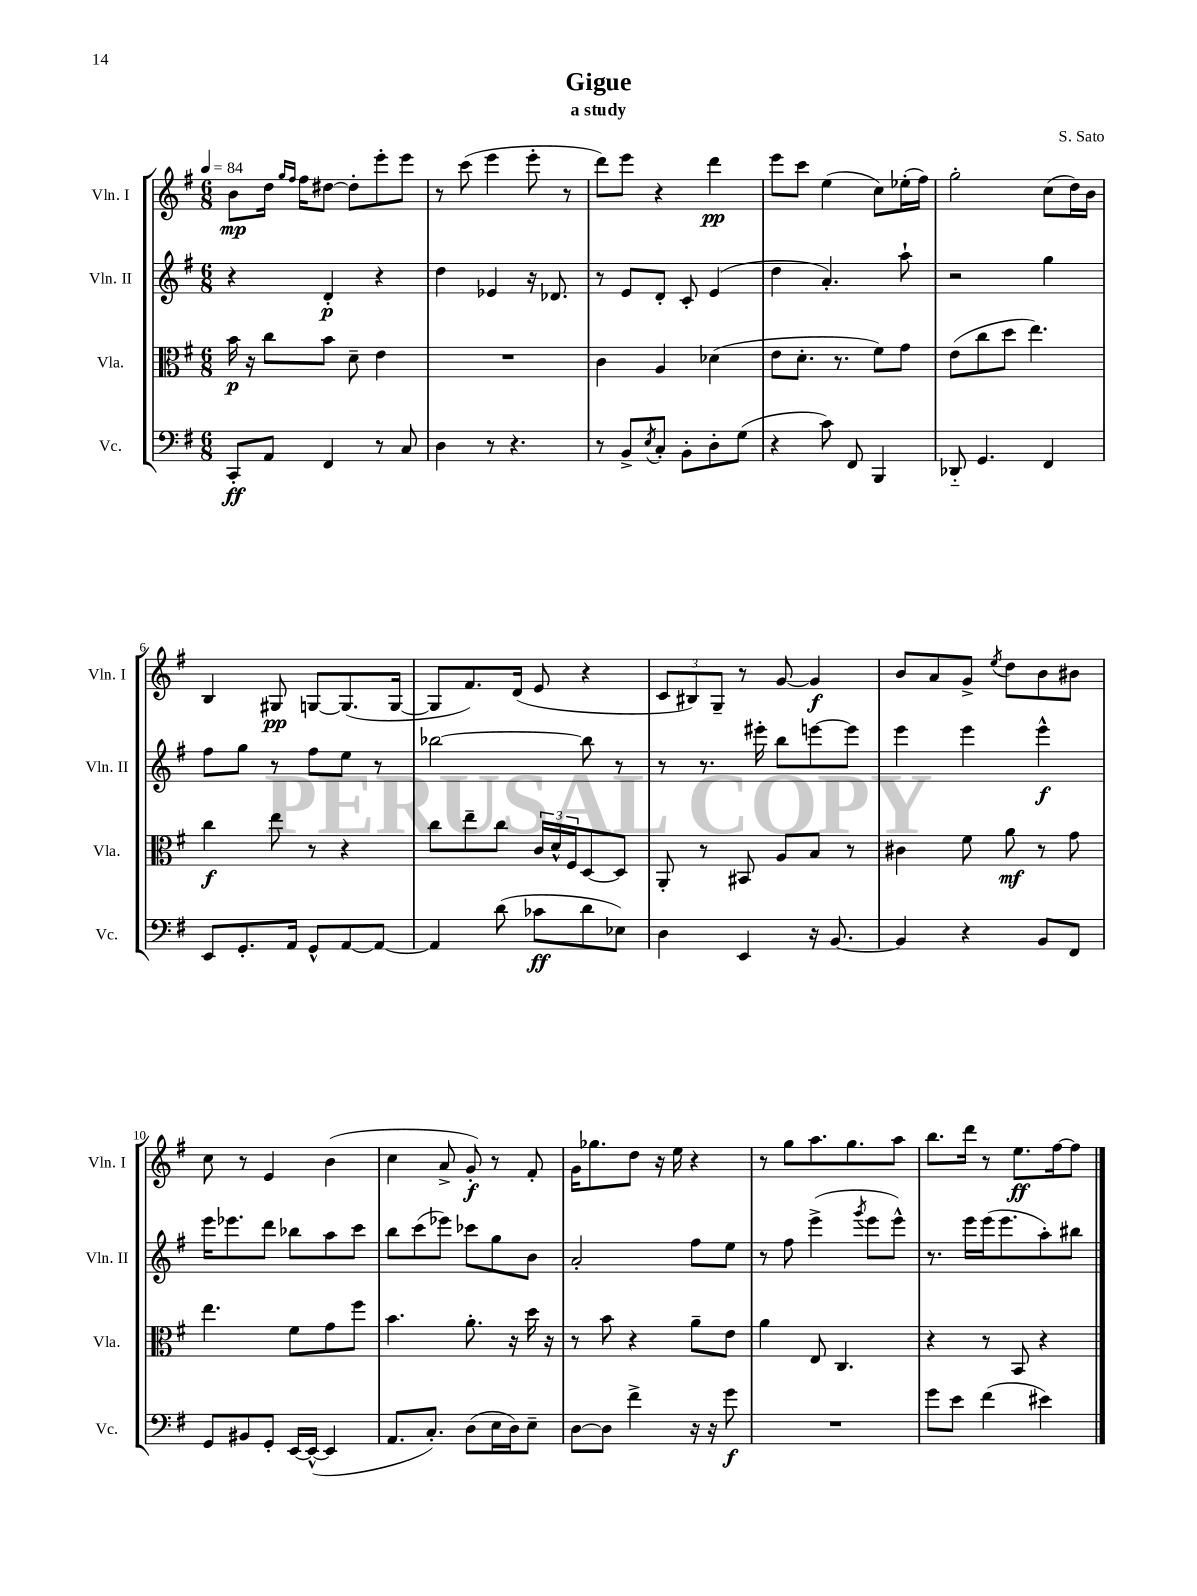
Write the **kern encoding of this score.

**kern	**dynam	**kern	**dynam	**kern	**dynam	**kern	**dynam
*part4	*part4	*part3	*part3	*part2	*part2	*part1	*part1
*staff4	*staff4	*staff3	*staff3	*staff2	*staff2	*staff1	*staff1
*I"Vc.	*	*I"Vla.	*	*I"Vln. II	*	*I"Vln. I	*
*I'Vc.	*	*I'Vla.	*	*I'Vln. II	*	*I'Vln. I	*
*clefF4	*	*clefC3	*	*clefG2	*	*clefG2	*
*k[f#]	*	*k[f#]	*	*k[f#]	*	*k[f#]	*
*M6/8	*	*M6/8	*	*M6/8	*	*M6/8	*
*MM84	*	*MM84	*	*MM84	*	*MM84	*
=1	=1	=1	=1	=1	=1	=1	=1
8CC'/L	ff	16b\	p	4r	.	8b\L	mp
.	.	16r	.	.	.	.	.
8AA/J	.	8cc\L	.	.	.	16dd\Jk	.
.	.	.	.	.	.	16qqgg/LL	.
.	.	.	.	.	.	16qqff#/JJ	.
.	.	.	.	.	.	16ff#\KL	.
4FF#/	.	8b\J	.	4d'/	p	[8dd#X\J	.
.	.	8d~\	.	.	.	8dd#'\L]	.
8r	.	4e\	.	4r	.	8eee'\	.
8C/	.	.	.	.	.	8eee\J	.
=2	=2	=2	=2	=2	=2	=2	=2
4D\	.	2.r	.	4dd\	.	8r	.
.	.	.	.	.	.	(8ccc\	.
8r	.	.	.	4e-X/	.	4eee\	.
4.r	.	.	.	.	.	.	.
.	.	.	.	16r	.	8eee'\	.
.	.	.	.	8.d-X/	.	.	.
.	.	.	.	.	.	8r	.
=3	=3	=3	=3	=3	=3	=3	=3
8r	.	4c\	.	8r	.	8ddd\L)	.
8BB^/L	.	.	.	8e/L	.	8eee\J	.
8qE/	.	.	.	.	.	.	.
8C'/J	.	4A/	.	8d'/J	.	4r	.
8BB'\L	.	.	.	8c'/	.	.	.
8D'\	.	(4d-X\	.	(4e/	.	4ddd\	pp
(8G\J	.	.	.	.	.	.	.
=4	=4	=4	=4	=4	=4	=4	=4
4r	.	8e\L	.	4dd\	.	8eee\L	.
.	.	8.d'\J	.	.	.	8ccc\J	.
8c\)	.	.	.	4.a'/)	.	(4ee\	.
.	.	8.r	.	.	.	.	.
8FF#/	.	.	.	.	.	.	.
4BBB/	.	8f#\L)	.	.	.	8cc\L)	.
.	.	8g\J	.	8aa`\	.	(16ee-X'\L	.
.	.	.	.	.	.	16ff#\JJ)	.
=5	=5	=5	=5	=5	=5	=5	=5
8DD-X/	.	(8e\L	.	2r	.	2gg'\	.
4.GG/	.	8cc\	.	.	.	.	.
.	.	8dd\J	.	.	.	.	.
.	.	4.ee\)	.	.	.	.	.
4FF#/	.	.	.	4gg\	.	(8cc\L	.
.	.	.	.	.	.	16dd\L)	.
.	.	.	.	.	.	16b\JJ	.
!!LO:LB:g=z
=6	=6	=6	=6	=6	=6	=6	=6
8EE/L	.	4cc\	f	8ff#\L	.	4B/	.
8.GG'/	.	.	.	8gg\J	.	.	.
.	.	8ee\	.	8r	.	8G#X/	pp
16AA/Jk	.	.	.	.	.	.	.
8GG^^/L	.	8r	.	8ff#\L	.	[8Gn/L	.
[8AA/	.	4r	.	8ee\J	.	(8.G/]	.
8AA/J_	.	.	.	8r	.	.	.
.	.	.	.	.	.	[16G/Jk	.
=7	=7	=7	=7	=7	=7	=7	=7
4AA/]	.	8cc\L	.	[2bb-X\	.	8G/L]	.
.	.	8ee~\	.	.	.	8.f#/)	.
(8d\	.	8cc\J	.	.	.	.	.
.	.	.	.	.	.	(16d/Jk	.
8c-X\L	ff	24c/LL	.	.	.	8e/	.
.	.	24d^^/	.	.	.	.	.
.	.	24F#/J	.	.	.	.	.
8d\	.	[8D/	.	8bb-\]	.	4r	.
8E-X\J)	.	8D/J]	.	8r	.	.	.
=8	=8	=8	=8	=8	=8	=8	=8
4D\	.	8AA'/	.	8r	.	12c/L	.
.	.	.	.	.	.	12B#X/)	.
.	.	8r	.	8.r	.	.	.
.	.	.	.	.	.	12G~/J	.
4EE/	.	8BB#X/	.	.	.	8r	.
.	.	.	.	16eee#X'\	.	.	.
.	.	8A/L	.	8bb\L	.	[8g/	.
16r	.	8B/J	.	[8eeen\	.	4g/]	f
[8.BB/	.	.	.	.	.	.	.
.	.	8r	.	8eee\J]	.	.	.
=9	=9	=9	=9	=9	=9	=9	=9
4BB/]	.	4c#X\	.	4eee\	.	8b/L	.
.	.	.	.	.	.	8a/	.
4r	.	8f#\	.	4eee\	.	8g^/J	.
.	.	.	.	.	.	8qee/	.
.	.	8a\	mf	.	.	8dd\L	.
8BB/L	.	8r	.	4eee^^\	f	8b\	.
8FF#/J	.	8g\	.	.	.	8b#X\J	.
!!LO:LB:g=z
=10	=10	=10	=10	=10	=10	=10	=10
8GG/L	.	4.ee\	.	16eee\KL	.	8cc\	.
.	.	.	.	8.eee-X\	.	.	.
8BB#X/	.	.	.	.	.	8r	.
8GG'/J	.	.	.	8ddd\J	.	4e/	.
[16EE/LL	.	8f#\L	.	8bb-X\L	.	.	.
(16EE^^/JJ_	.	.	.	.	.	.	.
4EE/]	.	8g\	.	8aa\	.	(4b\	.
.	.	8ff#\J	.	8ccc\J	.	.	.
=11	=11	=11	=11	=11	=11	=11	=11
8.AA/L	.	4.b\	.	8bb\L	.	4cc\	.
.	.	.	.	(8ccc\	.	.	.
8.C'/J)	.	.	.	.	.	.	.
.	.	.	.	8eee-X\J)	.	8a^/	.
(8D\L	.	8.a'\	.	8ccc-X\L	.	8g'/)	f
16E\L	.	.	.	8gg\	.	8r	.
16D\J)	.	16r	.	.	.	.	.
8E~\J	.	16dd\	.	8b\J	.	8f#'/	.
.	.	16r	.	.	.	.	.
=12	=12	=12	=12	=12	=12	=12	=12
[8D\L	.	8r	.	2a'/	.	16g\KL	.
.	.	.	.	.	.	8.gg-X\	.
8D\J]	.	8b\	.	.	.	.	.
4f#^\	.	4r	.	.	.	8dd\J	.
.	.	.	.	.	.	16r	.
.	.	.	.	.	.	16ee\	.
16r	.	8a~\L	.	8ff#\L	.	4r	.
16r	.	.	.	.	.	.	.
8g\	f	8e\J	.	8ee\J	.	.	.
=13	=13	=13	=13	=13	=13	=13	=13
2.r	.	4a\	.	8r	.	8r	.
.	.	.	.	8ff#\	.	8gg\L	.
.	.	8E/	.	(4eee^\	.	8.aa\	.
.	.	4.C/	.	.	.	.	.
.	.	.	.	.	.	8.gg\	.
.	.	.	.	8qggg/	.	.	.
.	.	.	.	8eee\L	.	.	.
.	.	.	.	8eee^^\J)	.	8aa\J	.
=14	=14	=14	=14	=14	=14	=14	=14
8g\L	.	4r	.	8.r	.	8.bb\L	.
8e\J	.	.	.	.	.	.	.
.	.	.	.	16eee\LL	.	16ddd\Jk	.
(4f#\	.	8r	.	(16eee\J	.	8r	.
.	.	.	.	8.eee\	.	.	.
.	.	8BB/	.	.	.	8.ee\L	ff
4e#X\)	.	4r	.	8aa'\)	.	.	.
.	.	.	.	.	.	[16ff#\k	.
.	.	.	.	8bb#X\J	.	8ff#\J]	.
==	==	==	==	==	==	==	==
*-	*-	*-	*-	*-	*-	*-	*-
